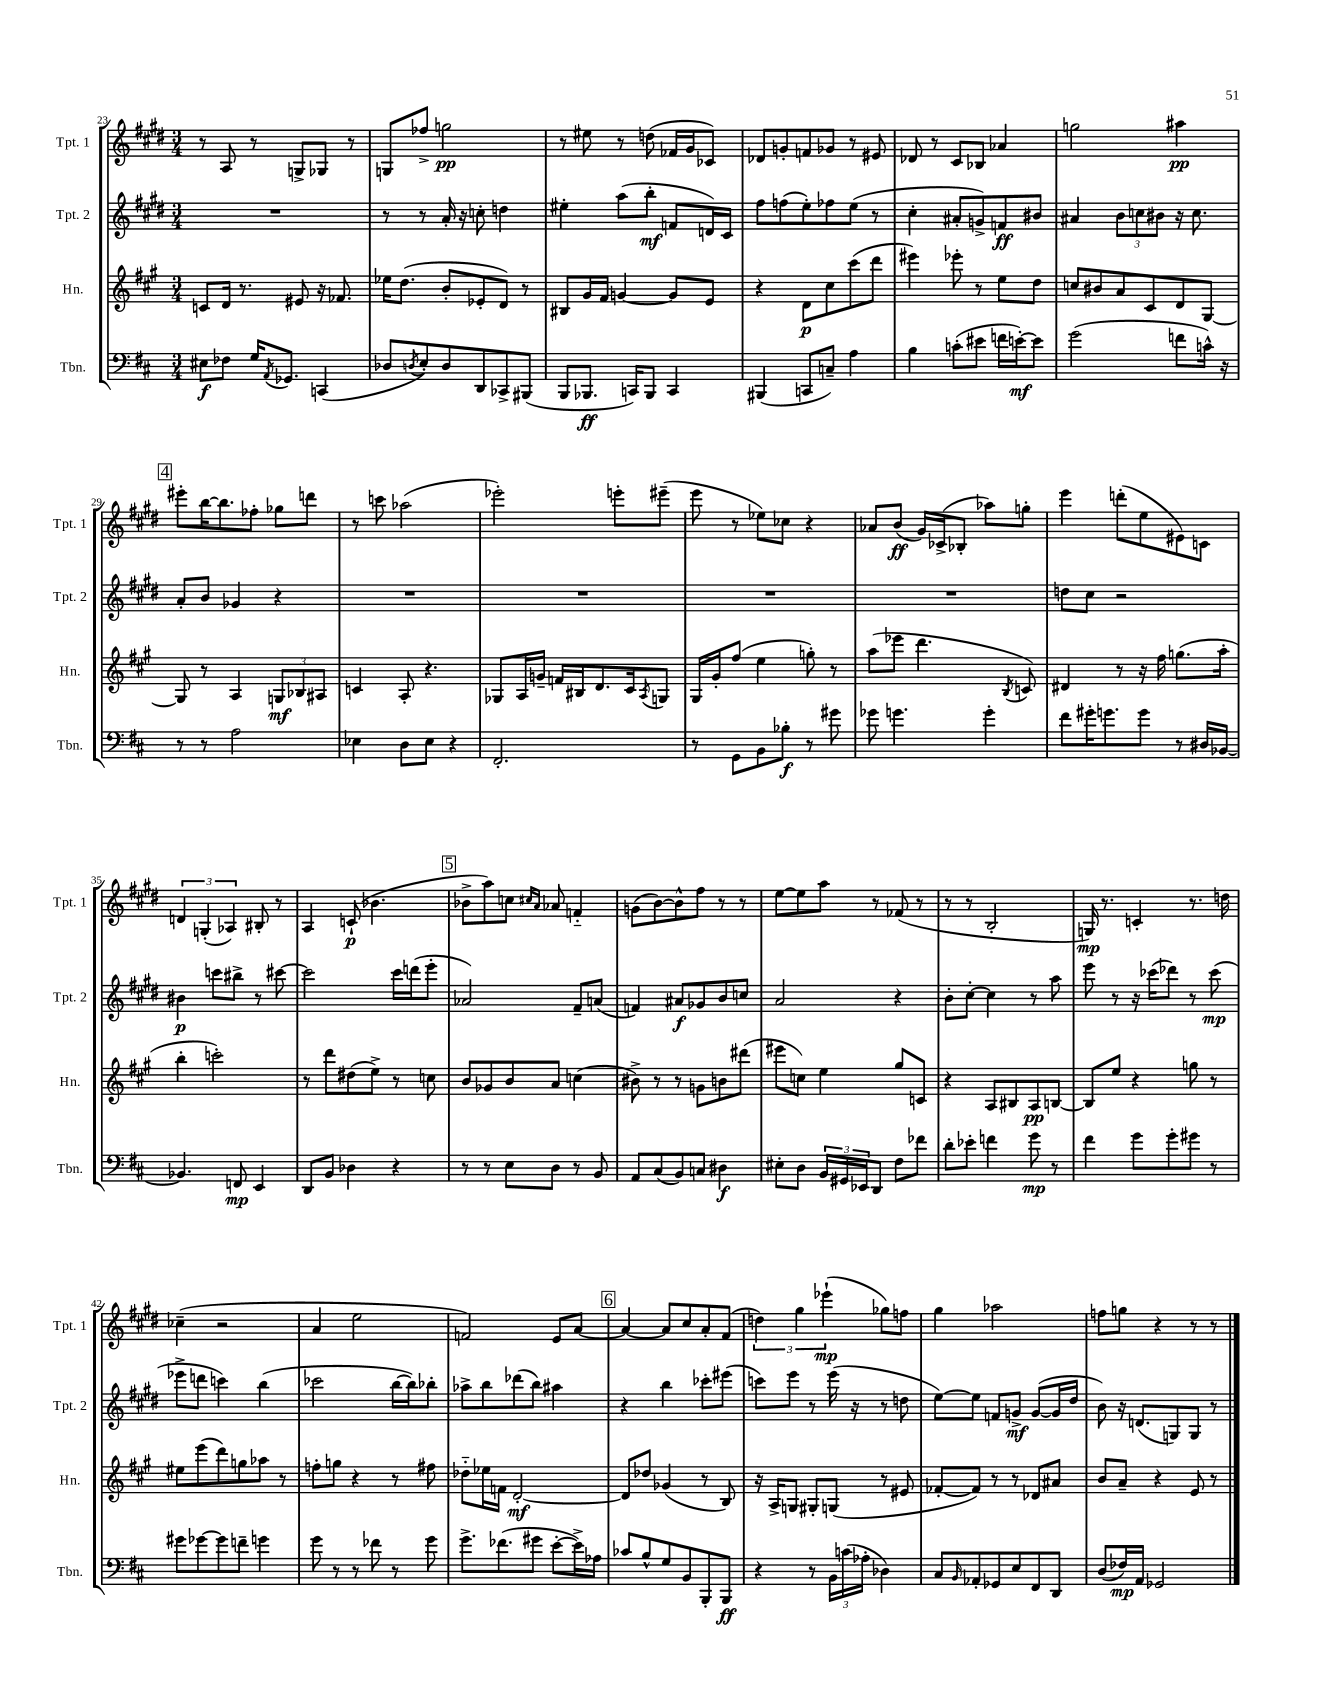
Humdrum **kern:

**kern	**kern	**kern	**kern
*staff4	*staff3	*staff2	*staff1
*clefF4	*clefG2	*clefG2	*clefG2
*k[f#c#]	*k[f#c#g#]	*k[f#c#g#d#]	*k[f#c#g#d#]
*M3/4	*M3/4	*M3/4	*M3/4
8E#	8c	2.r	8r
8F-	16d	.	8A
.	8.r	.	.
16G	.	.	8r
8qAA	.	.	.
8.GG-	.	.	.
.	8e#	.	8G^
(4CC	16r	.	8G-
.	8.f-	.	.
.	.	.	8r
=	=	=	=
8D-	16ee-	8r	8G
.	(8.dd	.	.
8qD	.	.	.
8E')	.	8r	8ff-^
8D	8b'	16a'	2gg
.	.	16r	.
8DD	8e-'	8cc'	.
8CC-^	8d)	4dd	.
(8BBB#	8r	.	.
=	=	=	=
8BBB	8B#	4ee#'	8r
8.BBB-	16g#	.	8ee#
.	16f#	.	.
.	[4g	(8aa	8r
16CC)	.	.	.
8BBB-	.	8bb'	(8dd
4CC	8g]	8f	16f-
.	.	.	16g#
.	8e	16d)	8c-)
.	.	16c#	.
=	=	=	=
(4BBB#	4r	8ff#	8d-
.	.	(8ff	8g'
8CC	8d	8ee')	8f
8C~)	8cc#	8ff-	8g-
4A	(8ccc#	(8ee	8r
.	8ddd	8r	8e#
=	=	=	=
4B	4eee#)	4cc#'	8d-
.	.	.	8r
(8c'	8eee-'	8a#'	8c#
8e#	8r	8g^)	8B-
16f	8ee	8f	4a-
[16e')	.	.	.
8e]	8dd	8b#	.
=	=	=	=
(2g	8cc	4a#	2gg
.	8b#	.	.
.	8a	12b	.
.	.	12cc	.
.	8c#	.	.
.	.	12b#	.
8f	8d	16r	4aa#
.	.	8.cc	.
16c^^)	[8G#	.	.
16r	.	.	.
=	=	=	=
8r	8G#]	8a'	8eee#'
8r	8r	8b	[16bb
.	.	.	8.bb]
2A	4A	4g-	.
.	.	.	8ff-'
.	12G	4r	8gg-
.	12B-	.	.
.	.	.	8ddd
.	12A#	.	.
=	=	=	=
4E-	4c	2.r	8r
.	.	.	8ccc
8D	8A'	.	(2aa-
8E-	4.r	.	.
4r	.	.	.
=	=	=	=
2.FF#'	8G-	2.r	2eee-')
.	16A	.	.
.	16g~	.	.
.	16f	.	.
.	16B#	.	.
.	8.d	.	.
.	.	.	8eee'
.	16c#	.	.
.	8qA	.	.
.	8G	.	(8eee#~
=	=	=	=
8r	16G#	2.r	8eee
.	16g#'	.	.
8GG	(8ff#	.	8r
8BB	4ee	.	8ee-)
8B-'	.	.	8cc-
8r	8gg')	.	4r
8g#	8r	.	.
=	=	=	=
8g-	(8aa	2.r	8a-
4.g	8eee-	.	(8b
.	4.ddd	.	16g#)
.	.	.	(16c-^
.	.	.	8B-'
4g'	.	.	8aa-)
.	8qB	.	.
.	8c)	.	8gg'
=	=	=	=
8f#	4d#	8dd	4eee
16g#'	.	8cc#	.
8.g	.	.	.
.	8r	2r	(8ddd'
8g	16r	.	8ee
.	16ff#	.	.
8r	(8.gg	.	8e#)
16D#	.	.	8c
[16BB-	16aa'	.	.
=	=	=	=
4.BB-]	4bb'	4b#	6d
.	.	.	(6G'
.	2ccc')	8ccc	.
.	.	.	6A-)
8FF	.	8bb#^	.
4EE	.	8r	8B#'
.	.	[8ccc#	8r
=	=	=	=
8DD	8r	2ccc#]	4A
8BB	8ddd	.	.
4D-	(8dd#	.	(8c`
.	8ee^)	.	4.b-
4r	8r	16ccc#	.
.	.	(16ddd	.
.	8cc	8eee'	.
=	=	=	=
8r	8b	2a-)	8b-^
8r	8g-	.	8aa)
8E	8b	.	8cc
.	.	.	16qqcc#
.	.	.	16qqa
8D	8a	.	8a-
8r	(4cc	8f#~	4f'~
8BB	.	(8a	.
=	=	=	=
8AA	8b#^)	4f)	(8g
(8C#	8r	.	[8b)
8BB)	8r	8a#	8b^^]
8C	8g	8g-	8ff#
4D#	8b	8b	8r
.	(8ddd#	8cc	8r
=	=	=	=
8E#'	8eee#	2a	[8ee
8D	8cc)	.	8ee]
24BB	4ee	.	8aa
24GG#	.	.	.
24EE-	.	.	.
8DD	.	.	8r
8F#	8gg#	4r	(8f-
8f-	8c	.	8r
=	=	=	=
8d'	4r	8b'	8r
8e-'	.	[8cc#'	8r
4f	8A	4cc#]	2B'
.	8B#	.	.
8g	8A	8r	.
8r	[8B	8aa	.
=	=	=	=
4f#	8B]	8eee	16G)
.	.	.	8.r
.	8ee	8r	.
8g	4r	16r	4c'
.	.	(16ccc-	.
8g'	.	8ddd-)	.
8g#	8gg	8r	8.r
8r	8r	(8ccc-	.
.	.	.	16dd
=	=	=	=
8g#	8ee#	8eee-^	(4cc-~
[8g-	(8eee	8ddd	.
8g-]	8ddd)	4ccc)	2r
8f~	8gg	.	.
4g	8aa-	(4bb	.
.	8r	.	.
=	=	=	=
8g	8ff'	2ccc-	4a
8r	8gg	.	.
8r	4r	.	2ee
8f-	.	.	.
8r	8r	[16bb	.
.	.	16bb])	.
8g	8ff#	8bb-'	.
=	=	=	=
8.g^	8dd-'~	8aa-^	2f)
.	16ee-	8bb	.
(8.f-	16f	.	.
.	[2d'	(8ddd-	.
8g#	.	8bb)	.
[8e'	.	4aa#	8e
16e^])	.	.	[8a
16A-	.	.	.
=	=	=	=
8c-	8d]	4r	4a_
8B^^	8dd-	.	.
8G	(4g-	4bb	8a]
8BB	.	.	8cc#
8BBB'	8r	8ccc-'	8a'
8BBB	8B)	(8eee#	(8f#
=	=	=	=
4r	16r	8ccc)	6dd)
.	16A^	.	.
.	8G	8eee	.
.	.	.	6gg#
8r	8G#'	8r	.
.	.	.	(6eee-`
24BB	(8G	(16eee	.
(24c	.	.	.
.	.	16r	.
24A-'	.	.	.
4D-)	8r	8r	8gg-)
.	8e#	8dd	8ff
=	=	=	=
8C#	[8f-'	[8ee)	4gg#
16qqBB	.	.	.
8AA-'	8f-])	8ee]	.
8GG-	8r	8f	2aa-
8E	8r	8g^	.
8FF#	8d-	([8g	.
8DD	8a#	16g]	.
.	.	16dd#	.
=	=	=	=
(8D	8b	8b)	8ff
16F-)	8a~	16r	8gg
16AA	.	(8.d	.
2GG-	4r	.	4r
.	.	8G)	.
.	8e	8G	8r
.	8r	8r	8r
==	==	==	==
*-	*-	*-	*-
